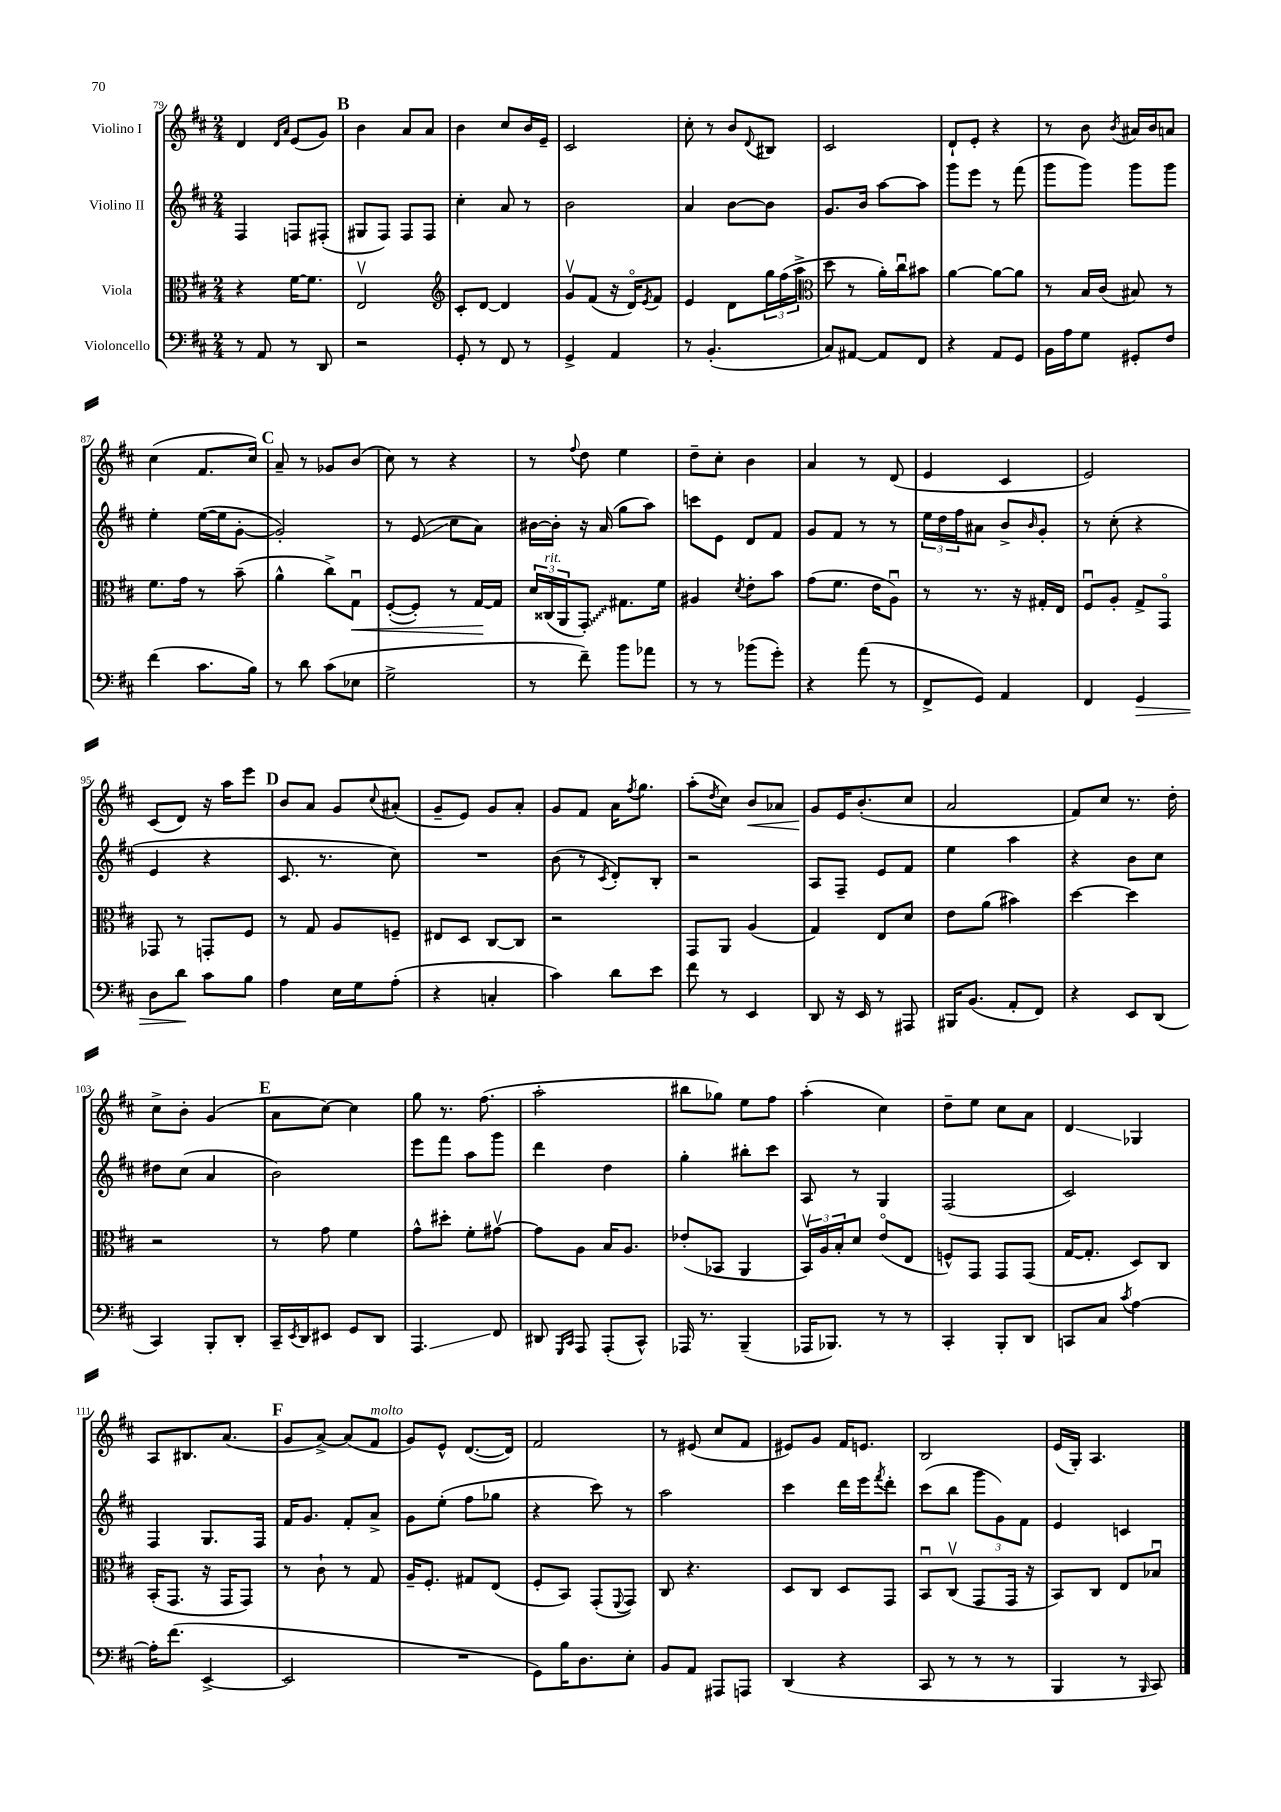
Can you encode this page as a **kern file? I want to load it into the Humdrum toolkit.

**kern	**kern	**kern	**kern
*staff4	*staff3	*staff2	*staff1
*clefF4	*clefC3	*clefG2	*clefG2
*k[f#c#]	*k[f#c#]	*k[f#c#]	*k[f#c#]
*M2/4	*M2/4	*M2/4	*M2/4
8r	4r	4F#	4d
8AA	.	.	.
.	.	.	16qqd
.	.	.	16qqa
8r	[16f#	8F	(8e
.	8.f#]	.	.
8DD	.	(8F#'	8g)
=	=	=	=
2r	2Ev	8G#	4b
.	.	8F#)	.
.	.	8F#	8a
.	.	8F#	8a
=	=	=	=
*	*clefG2	*	*
8GG'	8c#'	4cc#'	4b
8r	[8d	.	.
8FF#	4d]	8a	8cc#
8r	.	8r	16b
.	.	.	16e~
=	=	=	=
4GG^	8gv	2b	2c#
.	(8f#	.	.
4AA	16r	.	.
.	16do)	.	.
.	8qe	.	.
.	8f#	.	.
=	=	=	=
8r	4e	4a	8cc#'
(4.BB'	.	.	8r
.	8d	[8b	8b
.	.	.	8qqd
.	24gg	8b]	8B#
.	(24ff#	.	.
.	24aa^	.	.
=	=	=	=
*	*clefC3	*	*
8C#)	8dd	8.g	2c#
[8AA#	8r	.	.
.	.	16b	.
8AA#]	16a')	[8aa	.
.	16cc#u	.	.
8FF#	8b#	8aa]	.
=	=	=	=
4r	[4a	8ggg	8d`
.	.	8eee	8e'
8AA	8a_	8r	4r
8GG	8a]	(8fff#	.
=	=	=	=
16BB	8r	8ggg	8r
16A	.	.	.
8G	16B	8ggg)	8b
.	(16c#	.	.
.	.	.	8qb
8GG#'	8B#)	8ggg	16a#
.	.	.	16b
8F#	8r	8ggg	8a
=	=	=	=
(4f#	8.f#	4ee'	(4cc#
.	16g	.	.
8.c#	8r	([16ee	8.f#
.	.	16ee]	.
.	(8b~	[8g'	.
16B)	.	.	16cc#)
=	=	=	=
8r	4a^^	2g'])	8a~
8d	.	.	8r
(8c#	8cc#^)	.	8g-
8E-	8Gu	.	(8b
=	=	=	=
2G^	([8F#'	8r	8cc#)
.	8F#'])	(8e	8r
.	8r	8cc#	4r
.	[16G	8a)	.
.	16G]	.	.
=	=	=	=
8r	24d	[16b#	8r
.	(24C##	.	.
.	.	16b#']	.
.	24AA	.	.
.	.	.	8qqff#
8f#~)	8GG')	16r	8dd
.	.	(16a	.
8b	8.G#	8gg	4ee
8a-	.	8aa)	.
.	16f#	.	.
=	=	=	=
8r	4A#	8ccc	8dd~
8r	.	8e	8cc#'
.	8qd	.	.
(8b-	8e'	8d	4b
8g')	8b	8f#	.
=	=	=	=
4r	(8g	8g	4a
.	8.f#	8f#	.
(8a	.	8r	8r
.	16e	.	.
8r	8Au)	8r	(8d
=	=	=	=
8FF#^	8r	24ee	4e
.	.	24dd	.
.	.	24ff#	.
8GG)	8.r	8a#	.
4AA	.	8b^	4c#
.	16r	.	.
.	.	16qqb	.
.	16G#'	8g'	.
.	16E	.	.
=	=	=	=
4FF#	8F#u	8r	2e)
.	8A'	(8cc#'	.
4GG	8G^	4r	.
.	8GGo	.	.
=	=	=	=
8D	8GG-	4e	(8c#
8d	8r	.	8d)
8c#	8GG'	4r	16r
.	.	.	16aa
8B	8F#	.	8eee
=	=	=	=
4A	8r	8.c#	8b
.	8G	.	8a
.	.	8.r	.
16E	8A	.	8g
16G	.	.	.
.	.	.	8qqcc#
(8A'	8F~	8cc#)	(8a#'
=	=	=	=
4r	8E#	2r	8g~
.	8D	.	8e)
4C'	[8C#	.	8g
.	8C#]	.	8a'
=	=	=	=
4c#)	2r	(8b	8g
.	.	8r	8f#
.	.	8qc#	.
8d	.	8d')	16a
.	.	.	8qff#
.	.	.	8.gg
8e	.	8B'	.
=	=	=	=
8f#	8GG	2r	(8aa'
.	.	.	8qdd
8r	8AA	.	8cc#)
4EE	(4A	.	8b
.	.	.	8a-
=	=	=	=
8DD	4G)	8A	8g
16r	.	8F#~	16e
16EE	.	.	(8.b'
8r	8E	8e	.
8AAA#	8d	8f#	8cc#
=	=	=	=
16BBB#	8e	4ee	2a
(8.BB	.	.	.
.	(8a	.	.
8AA'	4b#)	4aa	.
8FF#)	.	.	.
=	=	=	=
4r	[4dd	4r	8f#)
.	.	.	8cc#
8EE	4dd]	8b	8.r
(8DD	.	8cc#	.
.	.	.	16dd'
=	=	=	=
4CC#)	2r	8dd#	8cc#^
.	.	(8cc#	8b'
8BBB'	.	4a	(4g
8DD'	.	.	.
=	=	=	=
16CC#~	8r	2b)	8a
8qEE	.	.	.
16DD	.	.	.
8EE#	8g	.	[8cc#)
8GG	4f#	.	4cc#]
8DD	.	.	.
=	=	=	=
4.AAA	8g^^	8eee	8gg
.	8dd#'	8fff#	8.r
.	8f#'	8aa	.
.	.	.	(8.ff#
8FF#	[8g#v	8ggg	.
=	=	=	=
8DD#	8g#]	4ddd	2aa'
16qqGGG	.	.	.
16qqCC#	.	.	.
8AAA	8A	.	.
(8AAA'	16B	4dd	.
.	8.A	.	.
8CC#^^)	.	.	.
=	=	=	=
16AAA-	(8e-'	4gg'	8bb#
8.r	.	.	.
.	8BB-	.	8gg-)
(4BBB~	4AA	8bb#'	8ee
.	.	8ccc#	8ff#
=	=	=	=
16AAA-	24BBv)	8A	(4aa'
.	24A	.	.
8.BBB-)	.	.	.
.	24B'	.	.
.	8d	8r	.
8r	(8eo	4G	4cc#)
8r	8E	.	.
=	=	=	=
4CC#'	8F^^)	(2F#	8dd~
.	8GG	.	8ee
8BBB'	8GG	.	8cc#
8DD	(8GG	.	8a
=	=	=	=
8CC	[16G	2c#)	4d
.	8.G']	.	.
8C#	.	.	.
8qc#	.	.	.
[4A	8D)	.	4G-
.	8C#	.	.
=	=	=	=
16A']	(16BB'	4F#	8A
(8.f#	8.GG	.	.
.	.	.	8.B#
[4EE^	16r	8.G	.
.	16GG	.	(8.a
.	8GG)	.	.
.	.	16F#	.
=	=	=	=
2EE]	8r	16f#	8g
.	.	8.g	.
.	8c#`	.	[8a^)
.	8r	8f#'	(8a]
.	8G	8a^	8f#
=	=	=	=
2r	16A~	8g	8g)
.	8.F#'	.	.
.	.	(8ee'	8e^^
.	8G#	8ff#	([8.d
.	(8E	8gg-	.
.	.	.	16d])
=	=	=	=
8GG)	8F#'	4r	2f#
16B	8BB)	.	.
8.D	.	.	.
.	(8GG'	8ccc#)	.
.	8qqFF#	.	.
8E'	8GG)	8r	.
=	=	=	=
8BB	8C#	2aa	8r
8AA	4.r	.	(8e#
8AAA#	.	.	8cc#
8AAA	.	.	8f#
=	=	=	=
(4DD	8D	4ccc#	8e#)
.	8C#	.	8g
4r	8D	16ddd	16f#
.	.	16eee	8.e
.	.	8qfff#	.
.	8GG	8ddd'	.
=	=	=	=
8CC#	8BBu	(8ccc#	2B
8r	(8C#v	8bb	.
8r	8GG	12ggg	.
.	.	12g)	.
8r	16GG	.	.
.	.	12f#	.
.	16r	.	.
=	=	=	=
4BBB	8BB)	4e	(16e
.	.	.	16G')
.	8C#	.	4.A
8r	8E	4c	.
16qqBBB	.	.	.
8CC#)	8B-u	.	.
==	==	==	==
*-	*-	*-	*-
